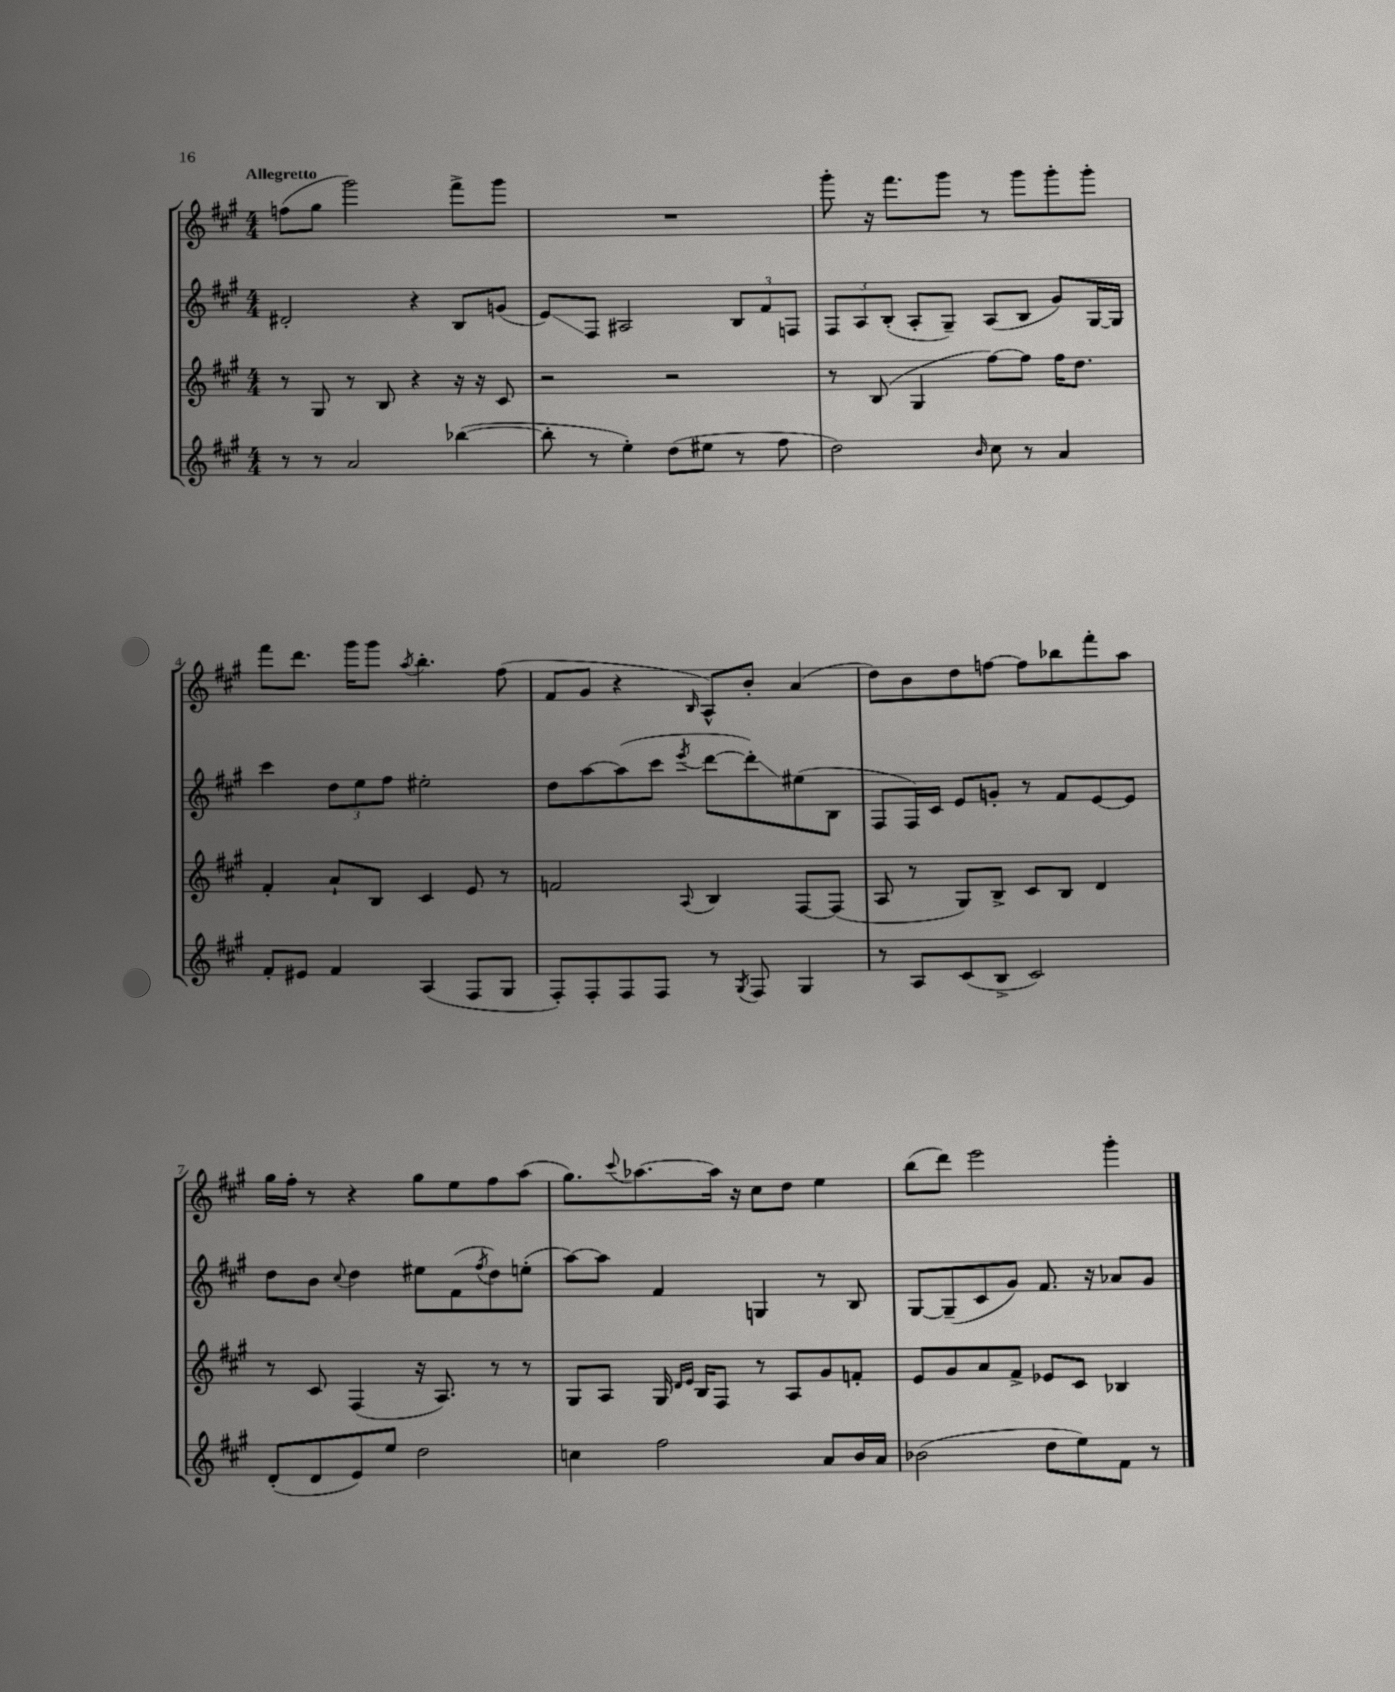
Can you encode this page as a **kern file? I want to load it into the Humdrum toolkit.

**kern	**kern	**kern	**kern
*staff4	*staff3	*staff2	*staff1
*clefG2	*clefG2	*clefG2	*clefG2
*k[f#c#g#]	*k[f#c#g#]	*k[f#c#g#]	*k[f#c#g#]
*M4/4	*M4/4	*M4/4	*M4/4
8r	8r	2d#'	(8ff
8r	8G#	.	8gg#
2a	8r	.	2ggg#)
.	8B	.	.
.	4r	4r	.
([4bb-	16r	8B	8fff#^
.	16r	.	.
.	8c#	(8g	8ggg#
=	=	=	=
8bb-']	2r	8e)	1r
8r	.	8F#	.
4ee')	.	2A#	.
(8dd	2r	.	.
8ee#	.	.	.
8r	.	12B	.
.	.	12f#	.
8ff#	.	.	.
.	.	12F	.
=	=	=	=
2dd)	8r	12F#	8ggg#'
.	.	12A	.
.	(8B	.	16r
.	.	(12B'	.
.	.	.	8.fff#
.	4G#	8A'	.
.	.	8G#~)	8ggg#
16qqb	.	.	.
8cc#	[8ff#)	(8A	8r
8r	8ff#]	8B	8ggg#
4a	16ff#	8g#)	8ggg#'
.	8.dd	.	.
.	.	[16G#	8ggg#'
.	.	16G#]	.
=	=	=	=
8f#'	4f#'	4ccc#	8fff#
8e#	.	.	8.ddd
4f#	8a`	12dd	.
.	.	.	16ggg#
.	.	12ee	.
.	8B	.	8ggg#
.	.	12ff#	.
.	.	.	8qaa
(4A	4c#	2ee#'	4.bb'
8F#	8e	.	.
8G#	8r	.	(8ff#
=	=	=	=
8F#')	2f	8dd	8f#
8F#'	.	[8aa	8g#
8F#	.	(8aa]	4r
8F#	.	8ccc#	.
.	8qqA	8qeee	16qqB
8r	4B	[8ddd	8A^^)
8qG#	.	.	.
8F#	.	8ddd'])	8b'
4G#	[8F#	(8ee#	(4a
.	(8F#]	8B	.
=	=	=	=
8r	8A	8F#	8dd)
8A	8r	16F#)	8b
.	.	16c#	.
(8c#	8G#)	8e	8dd
8B^	8B^	8g'	[8ff
2c#)	8c#	8r	8ff]
.	8B	8f#	8bb-
.	4d	[8e	8fff#'
.	.	8e]	8aa
=	=	=	=
(8d'	8r	8dd	16gg#
.	.	.	16ff#'
8d	8c#	8b	8r
.	.	8qqcc#	.
8e)	(4F#	4dd	4r
8ee	.	.	.
2dd	16r	8ee#	8gg#
.	8.A)	.	.
.	.	(8f#	8ee
.	.	8qff#	.
.	8r	8dd)	8ff#
.	8r	(8ee'	(8aa
=	=	=	=
4cc	8G#	[8aa)	8.gg#)
.	8A	8aa]	.
.	.	.	8qqccc#
.	.	.	[8.aa-
2ff#	16G#	4f#	.
.	16qqd	.	.
.	16qqe	.	.
.	16B	.	.
.	8F#	.	16aa-]
.	.	.	16r
.	8r	4G	8cc#
.	8A	.	8dd
8a	8g#	8r	4ee
16b	8f'	8B	.
16a	.	.	.
=	=	=	=
(2b-	8e	[8G#	(8bb
.	8g#	(8G#~]	8ddd)
.	8a	8c#	2eee
.	8f#^	8g#)	.
8dd	8e-	8.f#	.
8ee)	8c#	.	.
.	.	16r	.
8f#	4B-	8a-	4ggg#'
8r	.	8g#	.
==	==	==	==
*-	*-	*-	*-
